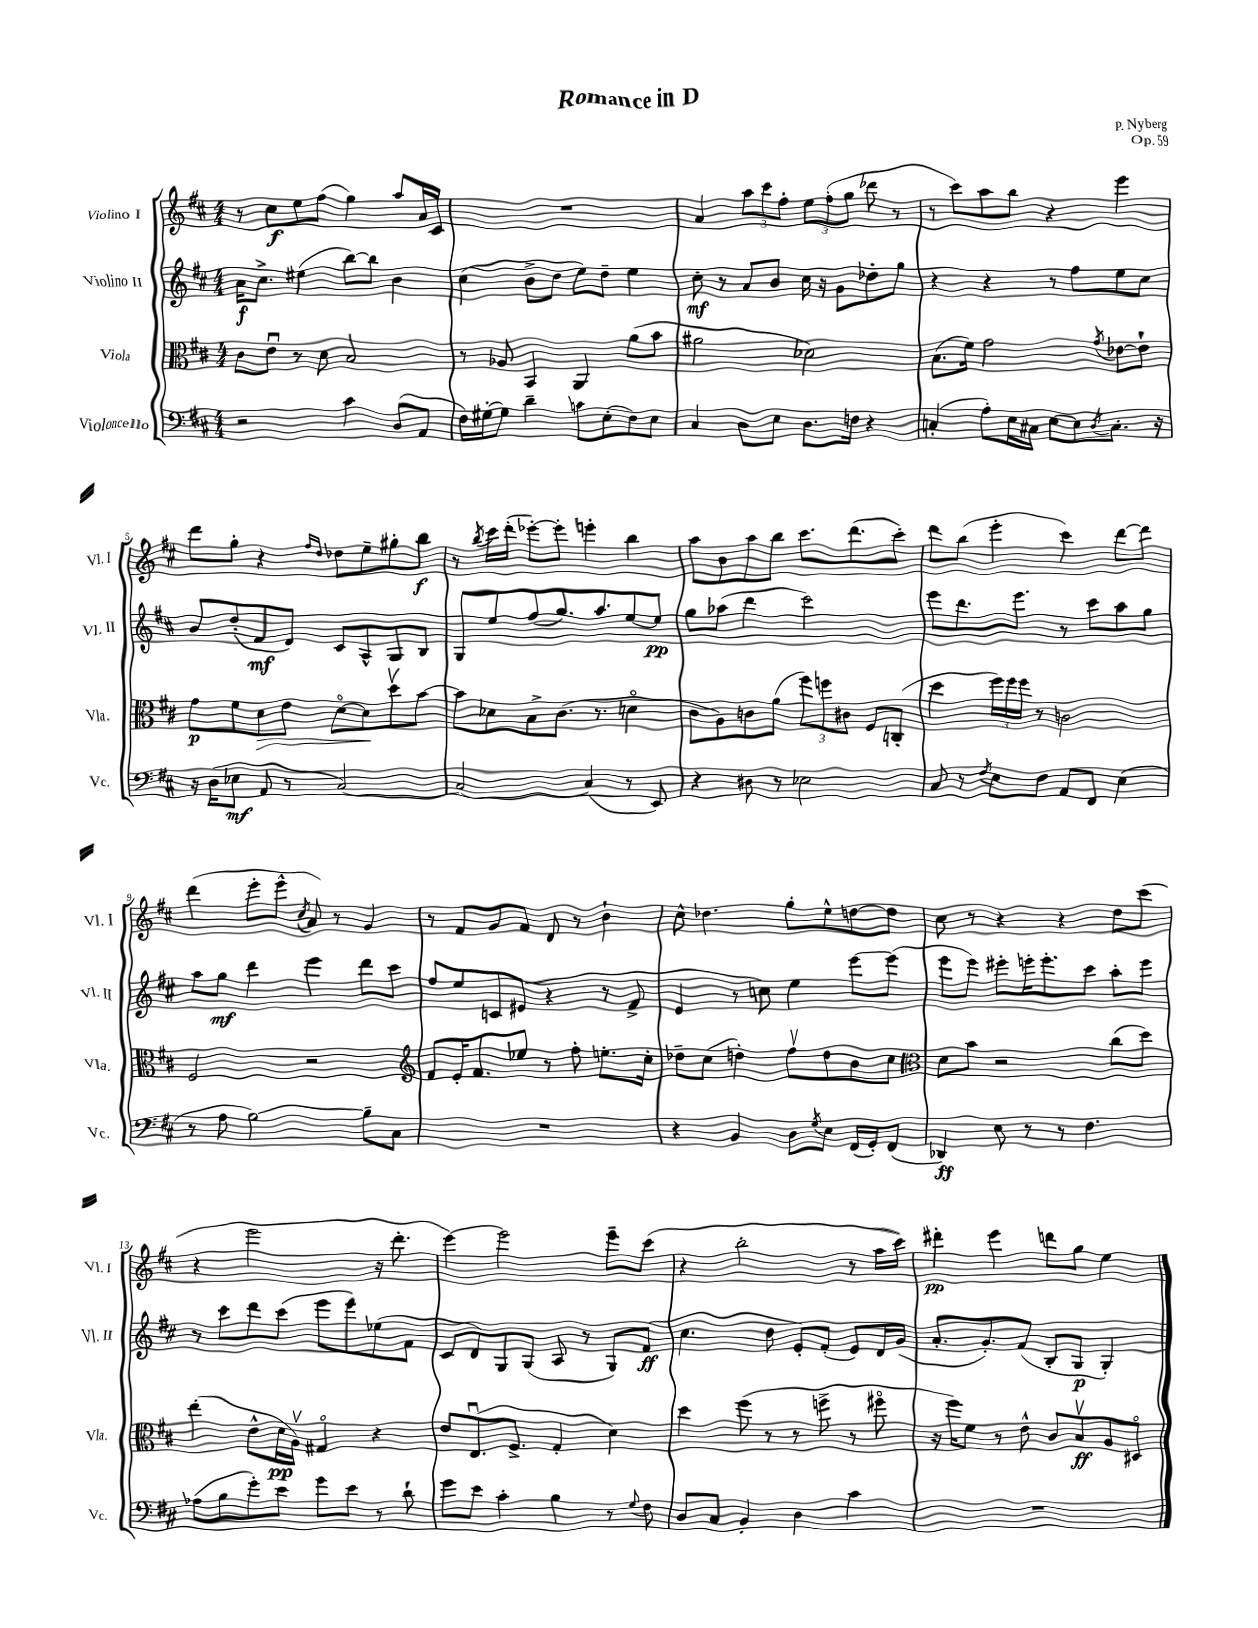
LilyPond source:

\header { title = "Romance in D" composer = "P. Nyberg" opus = "Op. 59" }
<<
\new StaffGroup <<
\new Staff = "s0" \with { instrumentName = "Violino I" shortInstrumentName = "Vl. I" } {
    \clef treble \key d \major \numericTimeSignature \time 4/4
    r8 cis''8\f e''8 fis''8( g''4) a''8 a'16 cis'16 |
    R1 |
    a'4 \tuplet 3/2 { a''8 cis'''8 fis''8-. } \tuplet 3/2 { e''8 fis''8-.( g''8 } des'''8 r8 |
    r8 cis'''8) a''8 b''8 r4 e'''4 |
    d'''8 g''8-. r4 \grace { fis''16 d''16 } des''8 e''8-- gis''8-. b''8\f |
    r8 \acciaccatura { b''8 } cis'''16 d'''16-.( ees'''8~-.) ees'''8-. e'''4-. b''4 |
    a''8 b'8 a''8 b''8 cis'''8. d'''8.( cis'''8-.) |
    d'''8 b''8( e'''4-. cis'''4) d'''8~ d'''8 |
    d'''4( e'''8-. e'''8-^ \acciaccatura { cis''8 } a'8) r8 g'4 |
    r8 fis'8 g'8 fis'8 d'8 r8 b'4-! |
    cis''8-^ des''4. g''8-. e''8-^ d''8~ d''8 |
    cis''8 r8 r4 r4 d''8 cis'''8( |
    r4 e'''2 r16 d'''8.-. |
    e'''4~) e'''2 e'''8-- cis'''8( |
    r4 b''2-. r8 a''16 cis'''16) |
    dis'''4-.\pp e'''4 d'''8 g''8 e''4 \bar "|." |
}
\new Staff = "s1" \with { instrumentName = "Violino II" shortInstrumentName = "Vl. II" } {
    \clef treble \key d \major \numericTimeSignature \time 4/4
    a'16\f cis''8.-> eis''4( b''8~) b''8 b'4 |
    cis''4( b'8-> d''8 e''8) d''8-- e''4 |
    cis''8-.\mf r8 a'8 b'8 cis''16 r16 g'8 des''8-. g''8 |
    r4 r4 r8 fis''8 e''8 cis''8 |
    b'8 d''8-.( fis'8\mf d'8) cis'8 a8-^ g8 b8 |
    g8 e''8 fis''8( g''8.) a''8. e''8~ e''8\pp |
    g''8 aes''8( d'''4 cis'''2) |
    e'''8 d'''8. e'''8. r8 cis'''8 a''8 g''8 |
    a''8 g''8\mf d'''4 e'''4 d'''8 cis'''8 |
    fis''8 e''8 c'8 eis'8( r4 r8 fis'8-> |
    e'4 r8 c''8) e''4 e'''8~ e'''8( |
    e'''8 e'''8) eis'''8-. e'''16-. e'''8.-. cis'''8 a''8-. e'''8 |
    r8 cis'''8 d'''8 cis'''8( e'''8 e'''8) ees''8( fis'8 |
    cis'8 d'8) g8 g8( a8 r8 g8) fis'8\ff( |
    cis''4. d''8 e'8-.) fis'8-.( e'8) d'16 g'16( |
    a'8.-. g'8.-.) fis'8( b8-. g8\p g4-.) \bar "|." |
}
\new Staff = "s2" \with { instrumentName = "Viola" shortInstrumentName = "Vla." } {
    \clef alto \key d \major \numericTimeSignature \time 4/4
    cis'8 e'8\downbow r8 d'8 b2 |
    r8 aes8 b,4 a,4 a'8( b'8 |
    ais'2 des'2) |
    b8.( fis'16) g'2 \acciaccatura { g'8 } ees'8~ ees'8-! |
    g'8\p fis'8 d'8\> e'8 d'8~\flageolet d'8\! d''8\upbow b'8~ |
    b'8 des'8 b8-> cis'8.( r8. d'4\flageolet |
    cis'8 a8) c'8 a'8( \tuplet 3/2 { fis''8) f''8 cis'8 } fis8 c8-.( |
    d''4 \tuplet 3/2 { fis''16) fis''16 fis''16 } r8 c'2 |
    fis2 r2 |
    \clef treble fis'8 e'16-. fis'8. ees''8 r8 fis''8-. e''8.-. cis''16-. |
    des''8-- cis''8( d''4-.) fis''8\upbow d''8 b'8 cis''8 |
    \clef alto d'8 b'8 r2 cis''8( d''8) |
    e''4-.( e'8-^ d'16\pp a16\upbow) gis4\flageolet r4 |
    e'8 e8.\downbow( fis8.-> g4-. d'4) |
    d''4 fis''8( r8 r8 f''8-> r8 fis''8\flageolet |
    r16 fis''16) fis'8 r8 e'8-^ cis'8 b8\upbow\ff a8 dis8\flageolet \bar "|." |
}
\new Staff = "s3" \with { instrumentName = "Violoncello" shortInstrumentName = "Vc." } {
    \clef bass \key d \major \numericTimeSignature \time 4/4
    r2 cis'4 d8( a,8 |
    fis16) gis16~-. gis8 d'4-- c'8 e8-.( fis8) e8 |
    cis4 d8 e8 d8. f16 r4 |
    c4-.( a8-.) e16 cis16 e8~ e8 \acciaccatura { d8 } cis8.-. r16 |
    r16 d16( ees8\mf a,8 r8 cis2~) |
    cis2~ cis4( r8 e,8) |
    r4 dis8 r8 ees2 |
    cis8 r8 \acciaccatura { fis8 } e8 fis8 a,8 fis,8 e4( |
    r8 a8 b2~) b8-- cis8 |
    R1 |
    r4 b,4 d8 \acciaccatura { g8 } e8 fis,16( g,16-.) fis,8( |
    des,4\ff) e8 r8 r8 fis4. |
    aes8( b8 g'8-.) e'8 g'8 e'8 r8 d'8-! |
    g'8 e'8 cis'4-. b4 r8 \appoggiatura { g8 } fis8 |
    d8 cis8 b,4-. d4 cis'4 |
    R1 \bar "|." |
}
>>
>>
